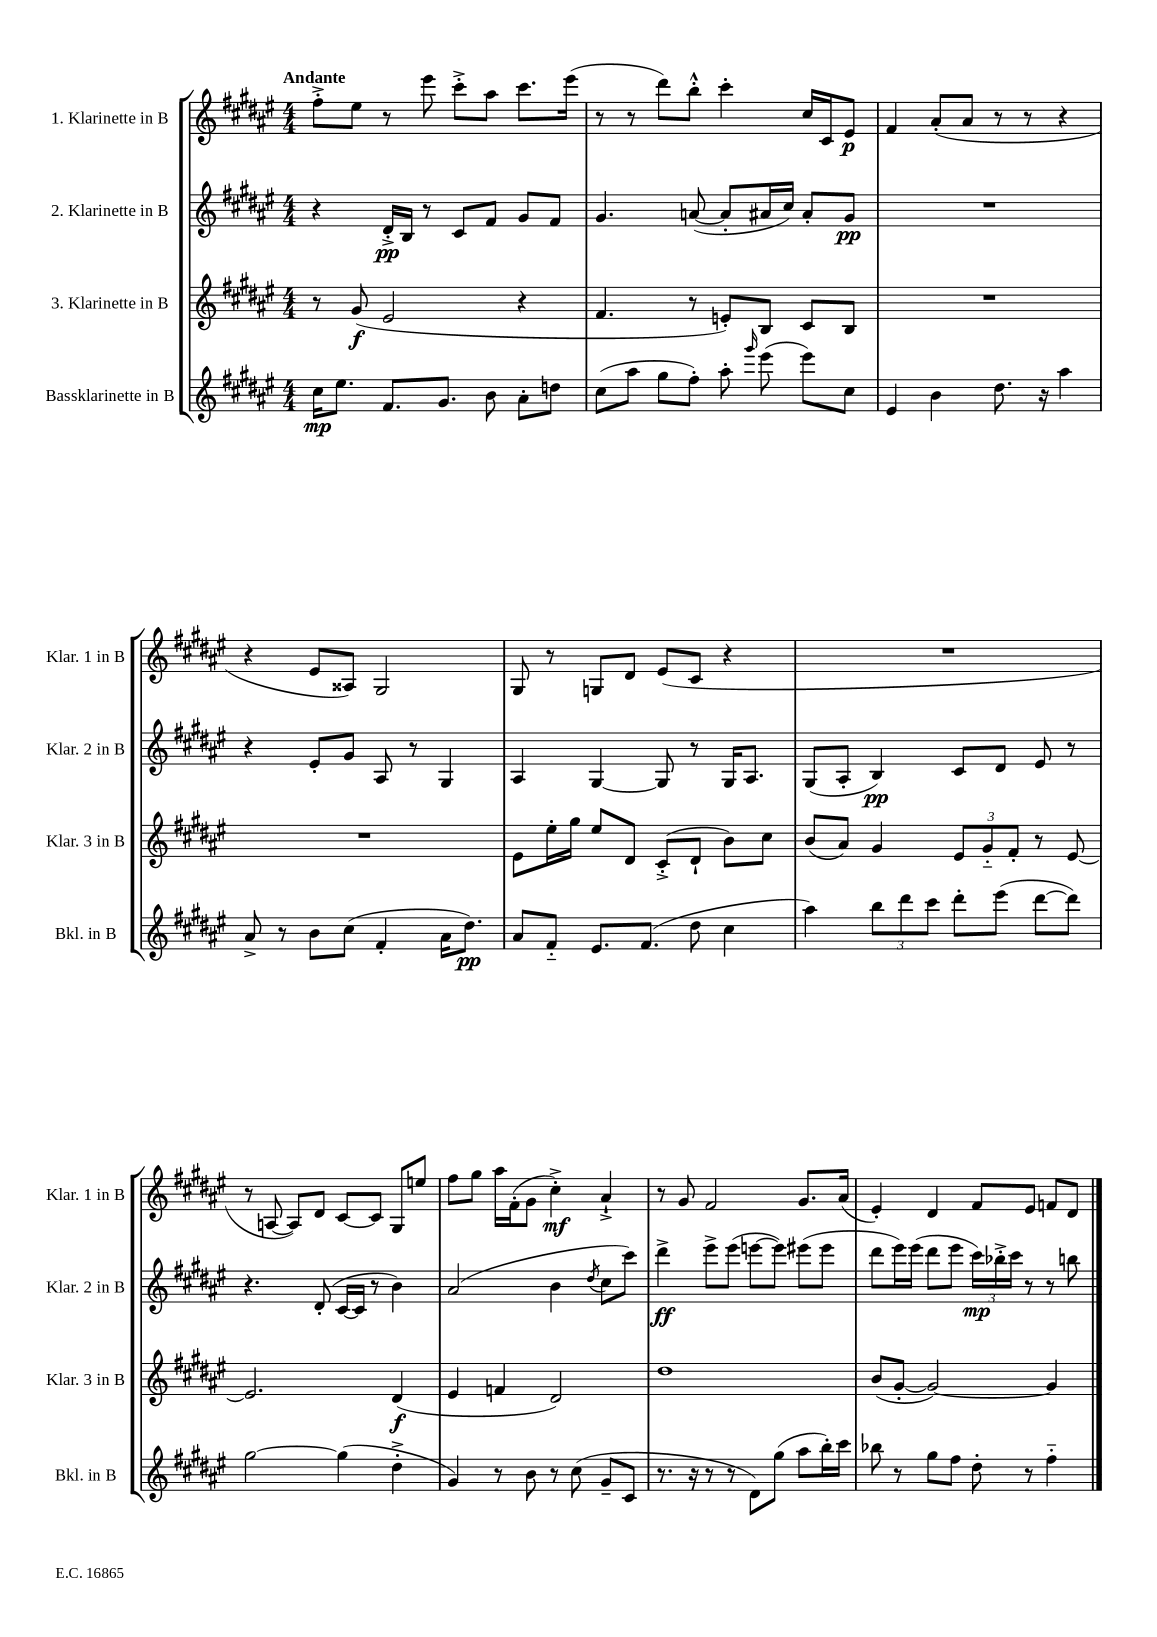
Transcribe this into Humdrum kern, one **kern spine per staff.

**kern	**dynam	**kern	**dynam	**kern	**dynam	**kern	**dynam
*part4	*part4	*part3	*part3	*part2	*part2	*part1	*part1
*staff4	*staff4	*staff3	*staff3	*staff2	*staff2	*staff1	*staff1
*I"Bassklarinette in B	*	*I"3. Klarinette in B	*	*I"2. Klarinette in B	*	*I"1. Klarinette in B	*
*I'Bkl. in B	*	*I'Klar. 3 in B	*	*I'Klar. 2 in B	*	*I'Klar. 1 in B	*
*clefG2	*	*clefG2	*	*clefG2	*	*clefG2	*
*k[f#c#g#d#a#e#]	*	*k[f#c#g#d#a#e#]	*	*k[f#c#g#d#a#e#]	*	*k[f#c#g#d#a#e#]	*
*M4/4	*	*M4/4	*	*M4/4	*	*M4/4	*
=1	=1	=1	=1	=1	=1	=1	=1
!	!	!	!	!	!	!LO:TX:a:B:t=Andante	!
16cc#\KL	mp	8r	.	4r	.	8ff#'^\L	.
8.ee#\J	.	.	.	.	.	.	.
.	.	(8g#/	f	.	.	8ee#\J	.
8.f#/L	.	2e#/	.	16d#'^/LL	pp	8r	.
.	.	.	.	16B/JJ	.	.	.
.	.	.	.	8r	.	8eee#\	.
8.g#/J	.	.	.	.	.	.	.
.	.	.	.	8c#/L	.	8ccc#'^\L	.
8b\	.	.	.	8f#/J	.	8aa#\J	.
8a#'\L	.	4r	.	8g#/L	.	8.ccc#\L	.
8ddn\J	.	.	.	8f#/J	.	.	.
.	.	.	.	.	.	(16eee#\Jk	.
=2	=2	=2	=2	=2	=2	=2	=2
(8cc#\L	.	4.f#/	.	4.g#/	.	8r	.
8aa#\J	.	.	.	.	.	8r	.
8gg#\L	.	.	.	.	.	8ddd#\L)	.
8ff#'\J)	.	8r	.	([8an/	.	8bb'^^\J	.
8aa#'\	.	8en'/L)	.	8a'/L]	.	4ccc#'\	.
16qqggg#/	.	.	.	.	.	.	.
(8eee#\	.	8B/J	.	16a#X/L	.	.	.
.	.	.	.	16cc#/JJ)	.	.	.
8eee#\L)	.	8c#/L	.	8a#'/L	.	16cc#/LL	.
.	.	.	.	.	.	16c#/J	.
8cc#\J	.	8B/J	.	8g#/J	pp	8e#/J	p
=3	=3	=3	=3	=3	=3	=3	=3
4e#/	.	1r	.	1r	.	4f#/	.
4b\	.	.	.	.	.	(8a#'/L	.
.	.	.	.	.	.	8a#/J	.
8.dd#\	.	.	.	.	.	8r	.
.	.	.	.	.	.	8r	.
16r	.	.	.	.	.	.	.
4aa#\	.	.	.	.	.	4r	.
!!LO:LB:g=z
=4	=4	=4	=4	=4	=4	=4	=4
8a#^/	.	1r	.	4r	.	4r	.
8r	.	.	.	.	.	.	.
8b\L	.	.	.	8e#'/L	.	8e#/L	.
(8cc#\J	.	.	.	8g#/J	.	8A##X/J)	.
4f#'/	.	.	.	8A#/	.	2G#/	.
.	.	.	.	8r	.	.	.
16a#\KL	.	.	.	4G#/	.	.	.
8.dd#\J)	pp	.	.	.	.	.	.
=5	=5	=5	=5	=5	=5	=5	=5
8a#/L	.	8e#\L	.	4A#/	.	8G#/	.
8f#/J	.	16ee#'\L	.	.	.	8r	.
.	.	16gg#\JJ	.	.	.	.	.
8.e#/L	.	8ee#/L	.	[4G#/	.	8Gn/L	.
.	.	8d#/J	.	.	.	8d#/J	.
(8.f#/J	.	.	.	.	.	.	.
.	.	(8c#'^/L	.	8G#/]	.	(8e#/L	.
8dd#\	.	8d#`/J	.	8r	.	8c#/J	.
4cc#\	.	8b\L)	.	16G#/KL	.	4r	.
.	.	.	.	8.A#/J	.	.	.
.	.	8cc#\J	.	.	.	.	.
=6	=6	=6	=6	=6	=6	=6	=6
4aa#\)	.	(8b/L	.	(8G#/L	.	1r	.
.	.	8a#/J)	.	8A#'/J	.	.	.
12bb\L	.	4g#/	.	4B/)	pp	.	.
12ddd#\	.	.	.	.	.	.	.
12ccc#\J	.	.	.	.	.	.	.
8ddd#'\L	.	12e#/L	.	8c#/L	.	.	.
.	.	12g#/	.	.	.	.	.
(8eee#\J	.	.	.	8d#/J	.	.	.
.	.	12f#'/J	.	.	.	.	.
[8ddd#\L	.	8r	.	8e#/	.	.	.
8ddd#\J])	.	[8e#/	.	8r	.	.	.
!!LO:LB:g=z
=7	=7	=7	=7	=7	=7	=7	=7
[2gg#\	.	2.e#/]	.	4.r	.	8r	.
.	.	.	.	.	.	[8An/	.
.	.	.	.	.	.	8A/L])	.
.	.	.	.	(8d#'/	.	8d#/J	.
(4gg#\]	.	.	.	[16c#/LL	.	[8c#/L	.
.	.	.	.	16c#/JJ]	.	.	.
.	.	.	.	8r	.	8c#/J]	.
4dd#'^\	.	(4d#/	f	4b\)	.	8G#/L	.
.	.	.	.	.	.	8een/J	.
=8	=8	=8	=8	=8	=8	=8	=8
4g#/)	.	4e#/	.	(2a#/	.	8ff#\L	.
.	.	.	.	.	.	8gg#\J	.
8r	.	4fn/	.	.	.	16aa#\LL	.
.	.	.	.	.	.	(16f#'\J	.
8b\	.	.	.	.	.	8g#\J	.
8r	.	2d#/)	.	4b\	.	4cc#'^\)	mf
(8cc#\	.	.	.	.	.	.	.
.	.	.	.	8qdd#/	.	.	.
8g#~/L	.	.	.	8cc#\L	.	4a#`^/	.
8c#/J	.	.	.	8ccc#\J)	.	.	.
=9	=9	=9	=9	=9	=9	=9	=9
8.r	.	1dd#	.	4ddd#^\	ff	8r	.
.	.	.	.	.	.	8g#/	.
16r	.	.	.	.	.	.	.
8r	.	.	.	8eee#^\L	.	2f#/	.
8r	.	.	.	(8eee#\J	.	.	.
8d#\L)	.	.	.	[8eeen\L	.	.	.
(8gg#\J	.	.	.	8eee\J])	.	.	.
8aa#\L	.	.	.	(8eee#X\L	.	8.g#/L	.
16bb'\L)	.	.	.	8eee#\J	.	.	.
16ccc#\JJ	.	.	.	.	.	(16a#/Jk	.
=10	=10	=10	=10	=10	=10	=10	=10
8bb-X\	.	(8b/L	.	8ddd#\L	.	4e#'/)	.
8r	.	[8g#'/J	.	16eee#\L)	.	.	.
.	.	.	.	(16eee#\JJ	.	.	.
8gg#\L	.	2g#/_)	.	8ddd#\L	.	4d#/	.
8ff#\J	.	.	.	8eee#\J	.	.	.
8dd#'\	.	.	.	24ccc#\LL)	mp	8f#/L	.
.	.	.	.	24bb-X'^\	.	.	.
.	.	.	.	24ccc#\JJ	.	.	.
8r	.	.	.	8r	.	8e#/J	.
4ff#\	.	4g#/]	.	8r	.	8fn/L	.
.	.	.	.	8bbn\	.	8d#/J	.
==	==	==	==	==	==	==	==
*-	*-	*-	*-	*-	*-	*-	*-
